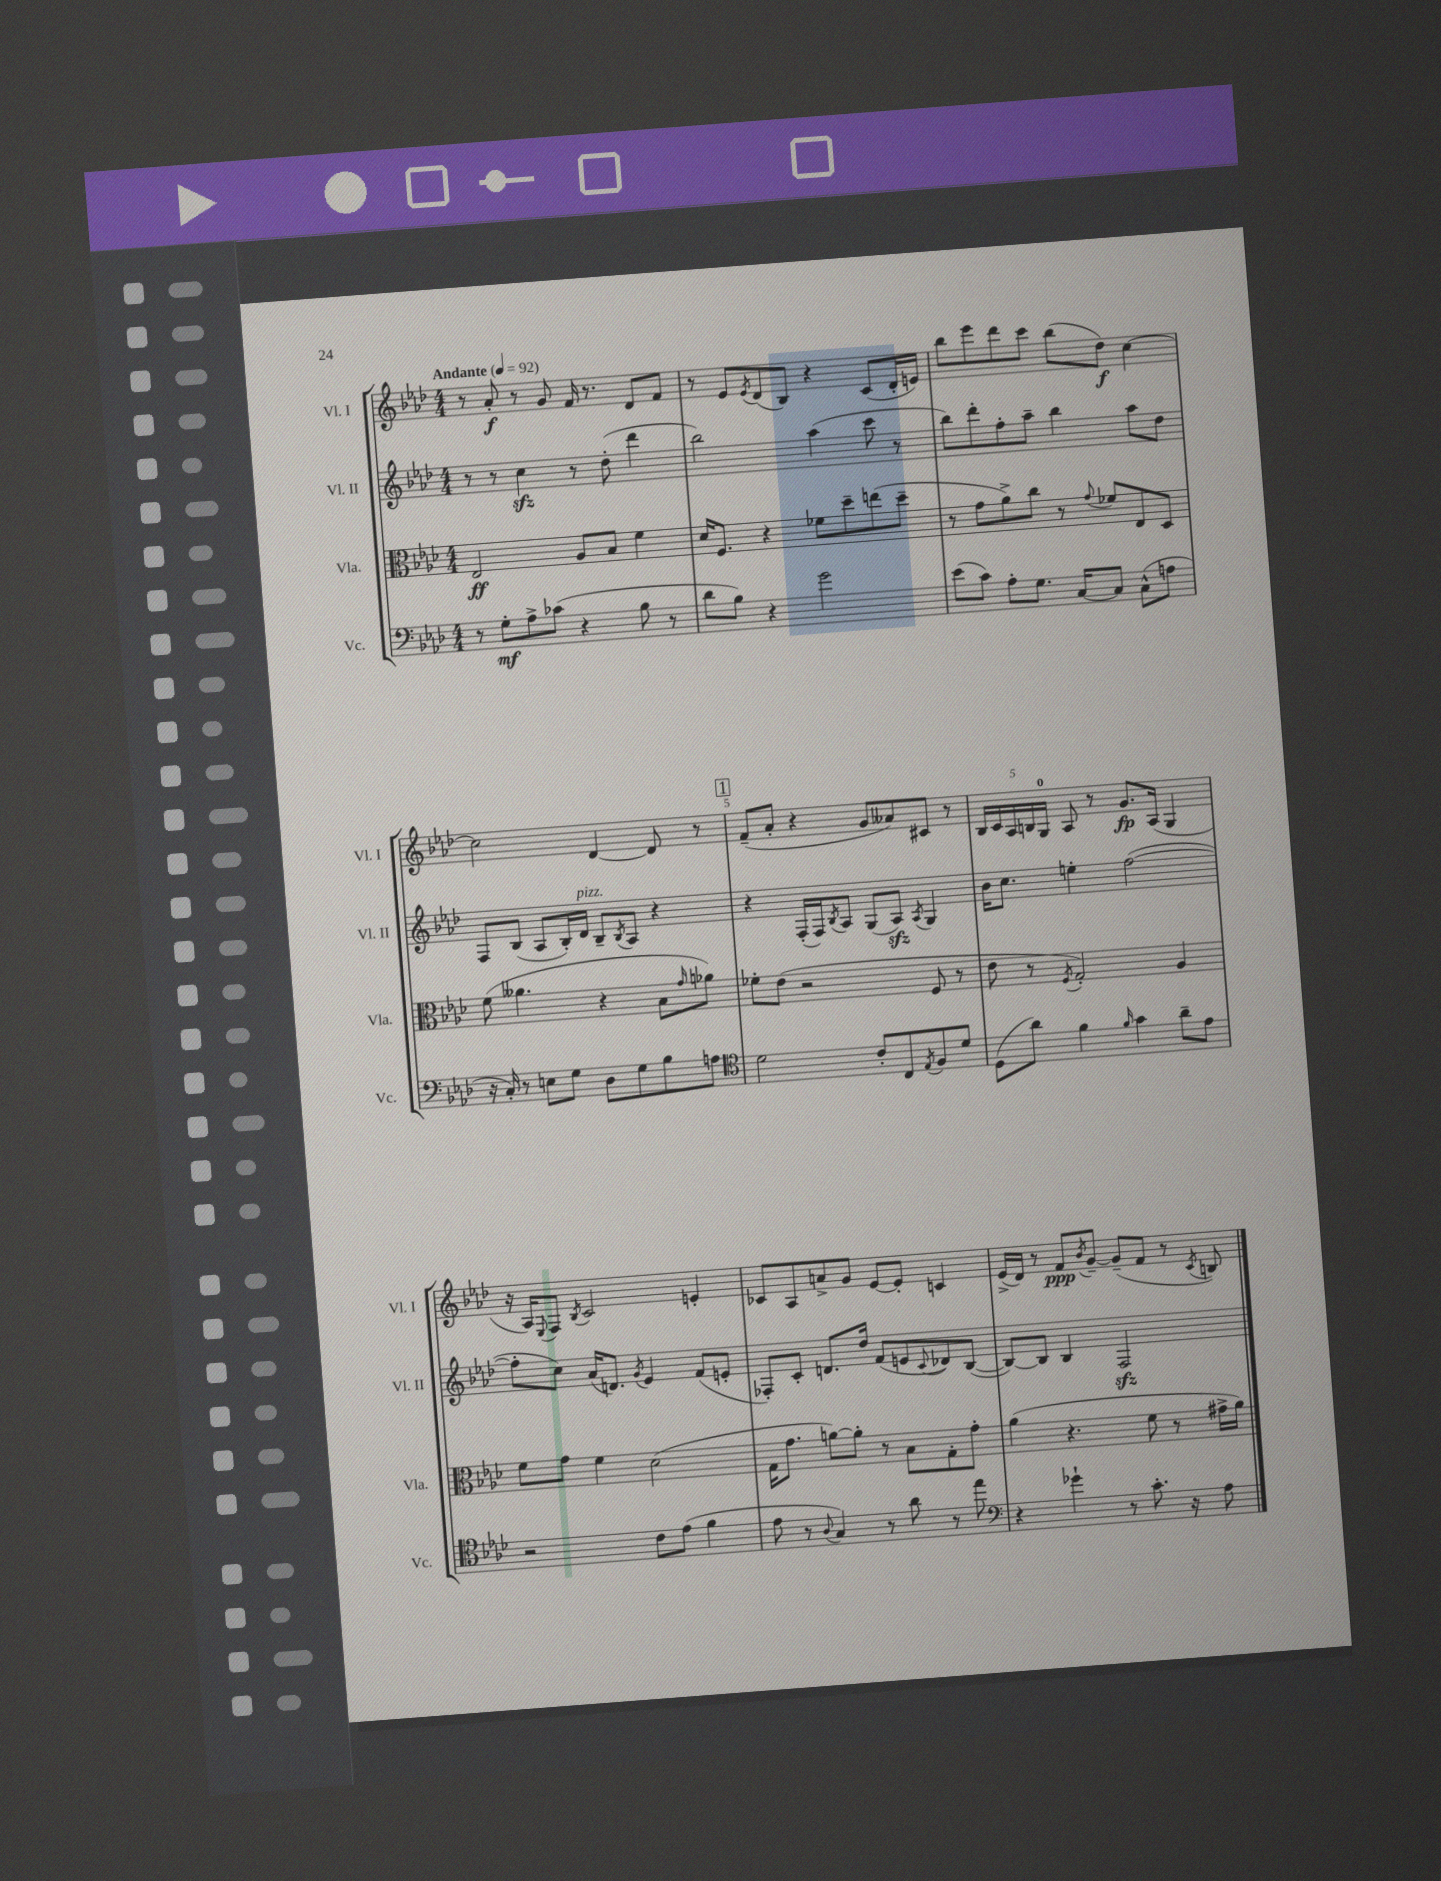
<<
\new StaffGroup <<
\new Staff = "s0" \with { instrumentName = "Vl. I" shortInstrumentName = "Vl. I" } {
    \clef treble \key aes \major \numericTimeSignature \time 4/4 \tempo "Andante" 4 = 92
    r8 aes'8-.\f r8 g'8 f'16 r8. des'8 f'8 |
    r8 ees'8 \acciaccatura { ees'8 } des'8( bes8) r4 c'8( des'16-. e'16) |
    bes''8 ees'''8 des'''8 c'''8 bes''8( des''8\f) c''4~ |
    c''2 des'4~ des'8 r8 |
    \mark \markup { \box "1" } f'8--( aes'8-. r4 g'8 aeses'8) cis'8 r8 |
    \tuplet 5/4 { bes16 c'16 aes16 b16 g16-0 } aes8 r8 g'8.\fp aes16( g4 |
    r16 aes16) \appoggiatura { ees8 } f8 \acciaccatura { bes8 } c'2 e'4-. |
    ces'8 aes8 a'8-> g'8 ees'8~ ees'8-. c'4 |
    ees'16->( des'16) r8 f'8\ppp \acciaccatura { bes'8 } g'8~-- g'8--( f'8 r8 \acciaccatura { c'8 } b8) \bar "|." |
}
\new Staff = "s1" \with { instrumentName = "Vl. II" shortInstrumentName = "Vl. II" } {
    \clef treble \key aes \major \numericTimeSignature \time 4/4
    r8 r8 c''4\sfz r8 des''8-.( des'''4 |
    bes''2) aes''4( c'''8 r8 |
    bes''8) des'''8-. f''8-. aes''8-- bes''4 aes''8 des''8 |
    f8 bes8( aes8 bes16-.) des'16^\markup { \italic "pizz." } bes8-- \acciaccatura { bes8 } aes8 r4 |
    \mark \markup { \box "1" } r4 f16-.( f16) \acciaccatura { bes8 } aes8 g8( aes8\sfz) \acciaccatura { aes8 } g4 |
    bes'16 c''8. e''4-. f''2~( |
    f''8-. c''8) aes'16( d'8.) \acciaccatura { g'8 } ees'4 f'8( e'8-. |
    fes8-.) c'8-. d'8. des''16 f'8( e'8 \appoggiatura { c'8 } des'8) bes8~( |
    bes8~) bes8 bes4 f2\sfz \bar "|." |
}
\new Staff = "s2" \with { instrumentName = "Vla." shortInstrumentName = "Vla." } {
    \clef alto \key aes \major \numericTimeSignature \time 4/4
    ees2\ff aes8 bes8 f'4 |
    des'16 f8. r4 fes'8 des''8-- e''8( des''8-- |
    r8 g'8 aes'8->) c''8 r8 \appoggiatura { g'8 } fes'8 ees8 des8 |
    f'8( aeses'4. r4 bes8 \grace { g'16 } aes'8) |
    \mark \markup { \box "1" } fes'8-. ees'8( r2 f8 r8 |
    ees'8 r8 \acciaccatura { f8 } g2-.) aes4 |
    f'8 g'8 f'4 des'2( |
    g16 g'8. a'8~) a'8-. r8 bes8 g8-. g'8-. |
    aes'4( r4. f'8 r8 gis'16-> aes'16) \bar "|." |
}
\new Staff = "s3" \with { instrumentName = "Vc." shortInstrumentName = "Vc." } {
    \clef bass \key aes \major \numericTimeSignature \time 4/4
    r8 g8-.\mf aes8-> ces'8( r4 bes8 r8 |
    des'8 bes8) r4 g'2 |
    ees'8( c'8) aes8-. g8. c16~ c8 c8-^( a8 |
    r16 c16-.) r8 e8 g8 des8 g8 bes8 a8 |
    \mark \markup { \box "1" } \clef tenor des'2 c'8-. c8 \acciaccatura { ees8 } f8 des'8 |
    des8( aes'8) f'4 \grace { f'16 } g'4 aes'8-- ees'8 |
    r2 c'8 ees'8( f'4 |
    ees'8 r8 \appoggiatura { aes8 } g4) r8 aes'8 r8 ees''8 |
    \clef bass r4 ges'4-! r8 c'8.-. r16 aes8 \bar "|." |
}
>>
>>
\layout { \context { \Score \override BarNumber.break-visibility = ##(#f #t #t) barNumberVisibility = #(every-nth-bar-number-visible 5) } }
